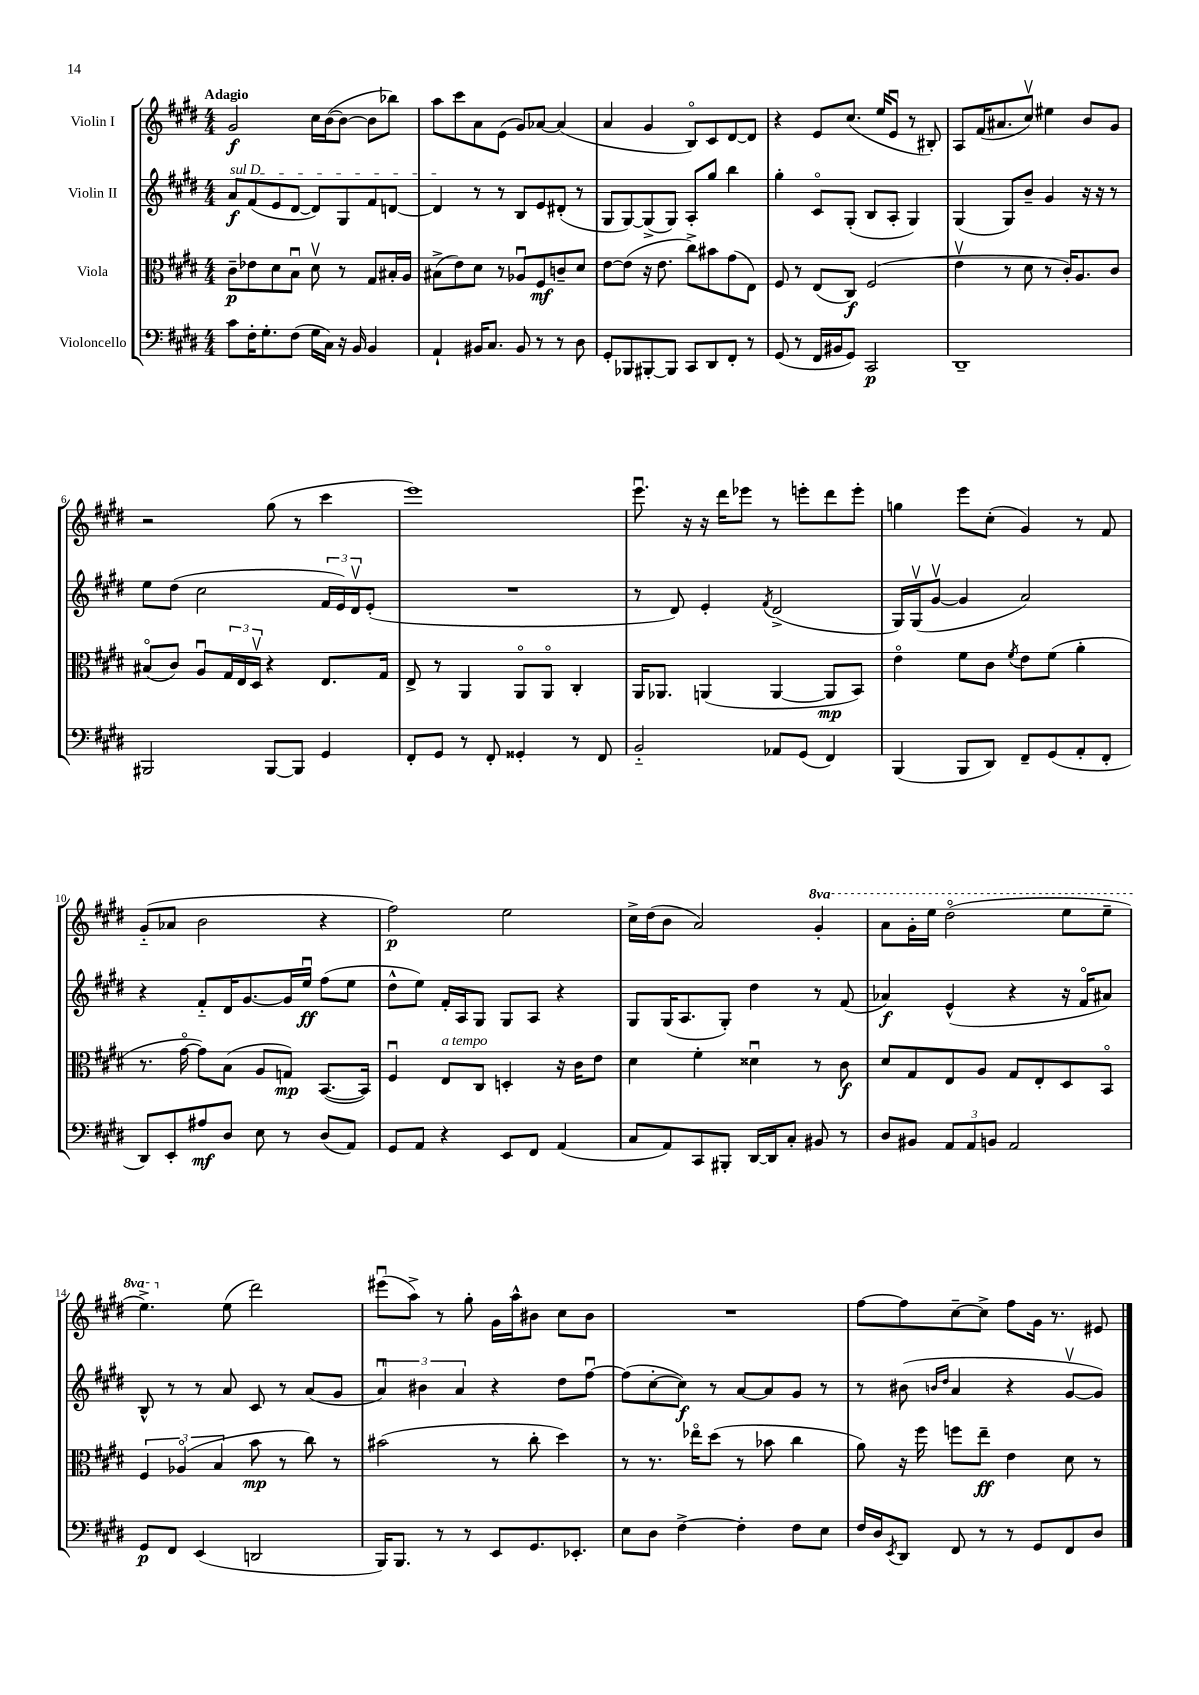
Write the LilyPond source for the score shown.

<<
\new StaffGroup <<
\new Staff = "s0" \with { instrumentName = "Violin I" } {
    \clef treble \key e \major \numericTimeSignature \time 4/4 \set Staff.ottavationMarkups = #ottavation-simple-ordinals \tempo "Adagio"
    gis'2\f cis''16 b'16~( b'8~ b'8 bes''8) |
    a''8 cis'''8 a'8 e'8( gis'8) aes'8~ aes'4( |
    a'4 gis'4 b8\flageolet) cis'8 dis'8~ dis'8 |
    r4 e'8 cis''8.( e''16 e'8\downbow r8 bis8-.) |
    a8 fis'16( ais'8. cis''8\upbow) eis''4 b'8 gis'8 |
    r2 gis''8( r8 cis'''4 |
    e'''1) |
    e'''8.\downbow r16 r16 dis'''16 ees'''8 r8 e'''8-. dis'''8 e'''8-. |
    g''4 e'''8 cis''8-.( gis'4) r8 fis'8 |
    gis'8-_( aes'8 b'2 r4 |
    fis''2\p) e''2 |
    cis''16-> dis''16( b'8 a'2) \ottava #1 gis''4-. |
    a''8 gis''16-. e'''16 dis'''2\flageolet( e'''8 e'''8-- |
    e'''4.->) \ottava #0 e''8( dis'''2) |
    eis'''8\downbow( a''8->) r8 gis''8-. gis'16 a''16-^ bis'8 cis''8 bis'8 |
    R1 |
    fis''8~ fis''8 cis''8~-- cis''8-> fis''8 gis'16 r8. eis'8 \bar "|." |
}
\new Staff = "s1" \with { instrumentName = "Violin II" } {
    \clef treble \key e \major \numericTimeSignature \time 4/4
    \once \override TextSpanner.bound-details.left.text = \markup { \italic "sul D" } a'8\f\startTextSpan fis'8( e'8 dis'8~ dis'8) gis8 fis'8 d'8~ |
    d'4\stopTextSpan r8 r8 b8 e'8 dis'8-.( r8 |
    gis8 gis8~) gis8->( gis8) a8-. gis''8 b''4 |
    gis''4-. cis'8\flageolet gis8-.( b8 a8-. gis4) |
    gis4( gis8) b'8-- gis'4 r16 r16 r8 |
    e''8 dis''8( cis''2 \tuplet 3/2 { fis'16 e'16) dis'16\upbow } e'8-.( |
    R1 |
    r8 dis'8) e'4-. \acciaccatura { fis'8 } dis'2->( |
    gis16) gis16\upbow( gis'8~\upbow gis'4 a'2) |
    r4 fis'8-_ dis'16 gis'8.~ gis'16 e''16\downbow\ff fis''8( e''8 |
    dis''8-^ e''8) fis'16-. a16 gis8 gis8 a8 r4 |
    gis8 gis16( a8. gis8-.) dis''4 r8 fis'8( |
    aes'4\f) e'4-^( r4 r16 fis'16\flageolet ais'8) |
    b8-^ r8 r8 a'8 cis'8 r8 a'8( gis'8 |
    \tuplet 3/2 { a'4\downbow) bis'4 a'4 } r4 dis''8 fis''8~\downbow |
    fis''8( cis''8~-. cis''8\f) r8 a'8~ a'8 gis'8 r8 |
    r8 bis'8( \grace { b'16 dis''16 } a'4 r4 gis'8~\upbow gis'8) \bar "|." |
}
\new Staff = "s2" \with { instrumentName = "Viola" } {
    \clef alto \key e \major \numericTimeSignature \time 4/4
    cis'8--\p ees'8 dis'8 b8\downbow dis'8\upbow r8 gis8 bis16-. a16 |
    bis8->( e'8) dis'8 r8 aes8\downbow fis8\mf c'8-- dis'8 |
    e'8~ e'8( r16 e'8. cis''8->) bis'8 gis'8( e8) |
    fis8 r8 e8( cis8\f) fis2( |
    e'4\upbow r8 dis'8 r8 cis'16-.) a8. cis'8 |
    bis8\flageolet( cis'8) a8\downbow \tuplet 3/2 { gis16 e16 dis16\upbow } r4 e8. gis16 |
    e8-> r8 a,4 a,8\flageolet a,8\flageolet cis4-. |
    a,16 aes,8. a,4( a,4~ a,8\mp b,8) |
    e'4\flageolet fis'8 cis'8 \acciaccatura { fis'8 } e'8 fis'8( a'4-. |
    r8. gis'16~\flageolet gis'8) b8( a8 g8\mp) b,8.~( b,16) |
    fis4\downbow e8^\markup { \italic "a tempo" } cis8 d4-. r16 cis'16 e'8 |
    dis'4 fis'4-. disis'4\downbow r8 cis'8\f |
    dis'8 gis8 e8 a8 gis8 e8-. dis8 b,8\flageolet |
    \tuplet 3/2 { fis4 aes4\flageolet( b4 } b'8\mp r8 cis''8) r8 |
    bis'2( r8 cis''8-. dis''4) |
    r8 r8. ees''16\flageolet dis''8( r8 bes'8 cis''4 |
    a'8) r16 fis''16 f''8 e''8--\ff e'4 dis'8 r8 \bar "|." |
}
\new Staff = "s3" \with { instrumentName = "Violoncello" } {
    \clef bass \key e \major \numericTimeSignature \time 4/4
    cis'8 fis16-. gis8.-. fis8( gis16 cis16) r16 b,16 b,4 |
    a,4-! bis,16 cis8. bis,8 r8 r8 dis8 |
    gis,8-. bes,,8 bis,,8~-. bis,,8 cis,8 dis,8 fis,8-. r8 |
    gis,8( r8 fis,16 bis,16 gis,8) cis,2\p |
    dis,1-- |
    bis,,2 bis,,8~ bis,,8 gis,4 |
    fis,8-. gis,8 r8 fis,8-. gisis,4-. r8 fis,8 |
    b,2-_ aes,8 gis,8( fis,4) |
    b,,4( b,,8 dis,8) fis,8-- gis,8( a,8-. fis,8-. |
    dis,8) e,8-. ais8\mf dis8 e8 r8 dis8( a,8) |
    gis,8 a,8 r4 e,8 fis,8 a,4( |
    cis8 a,8) cis,8 bis,,8-. dis,16~ dis,16 cis8-. bis,8 r8 |
    dis8 bis,8 \tuplet 3/2 { a,8 a,8 b,8 } a,2 |
    gis,8\p fis,8 e,4( d,2 |
    b,,16) b,,8. r8 r8 e,8 gis,8. ees,8.-. |
    e8 dis8 fis4~-> fis4-. fis8 e8 |
    fis16 dis16 \acciaccatura { e,8 } dis,8 fis,8 r8 r8 gis,8 fis,8 dis8 \bar "|." |
}
>>
>>
